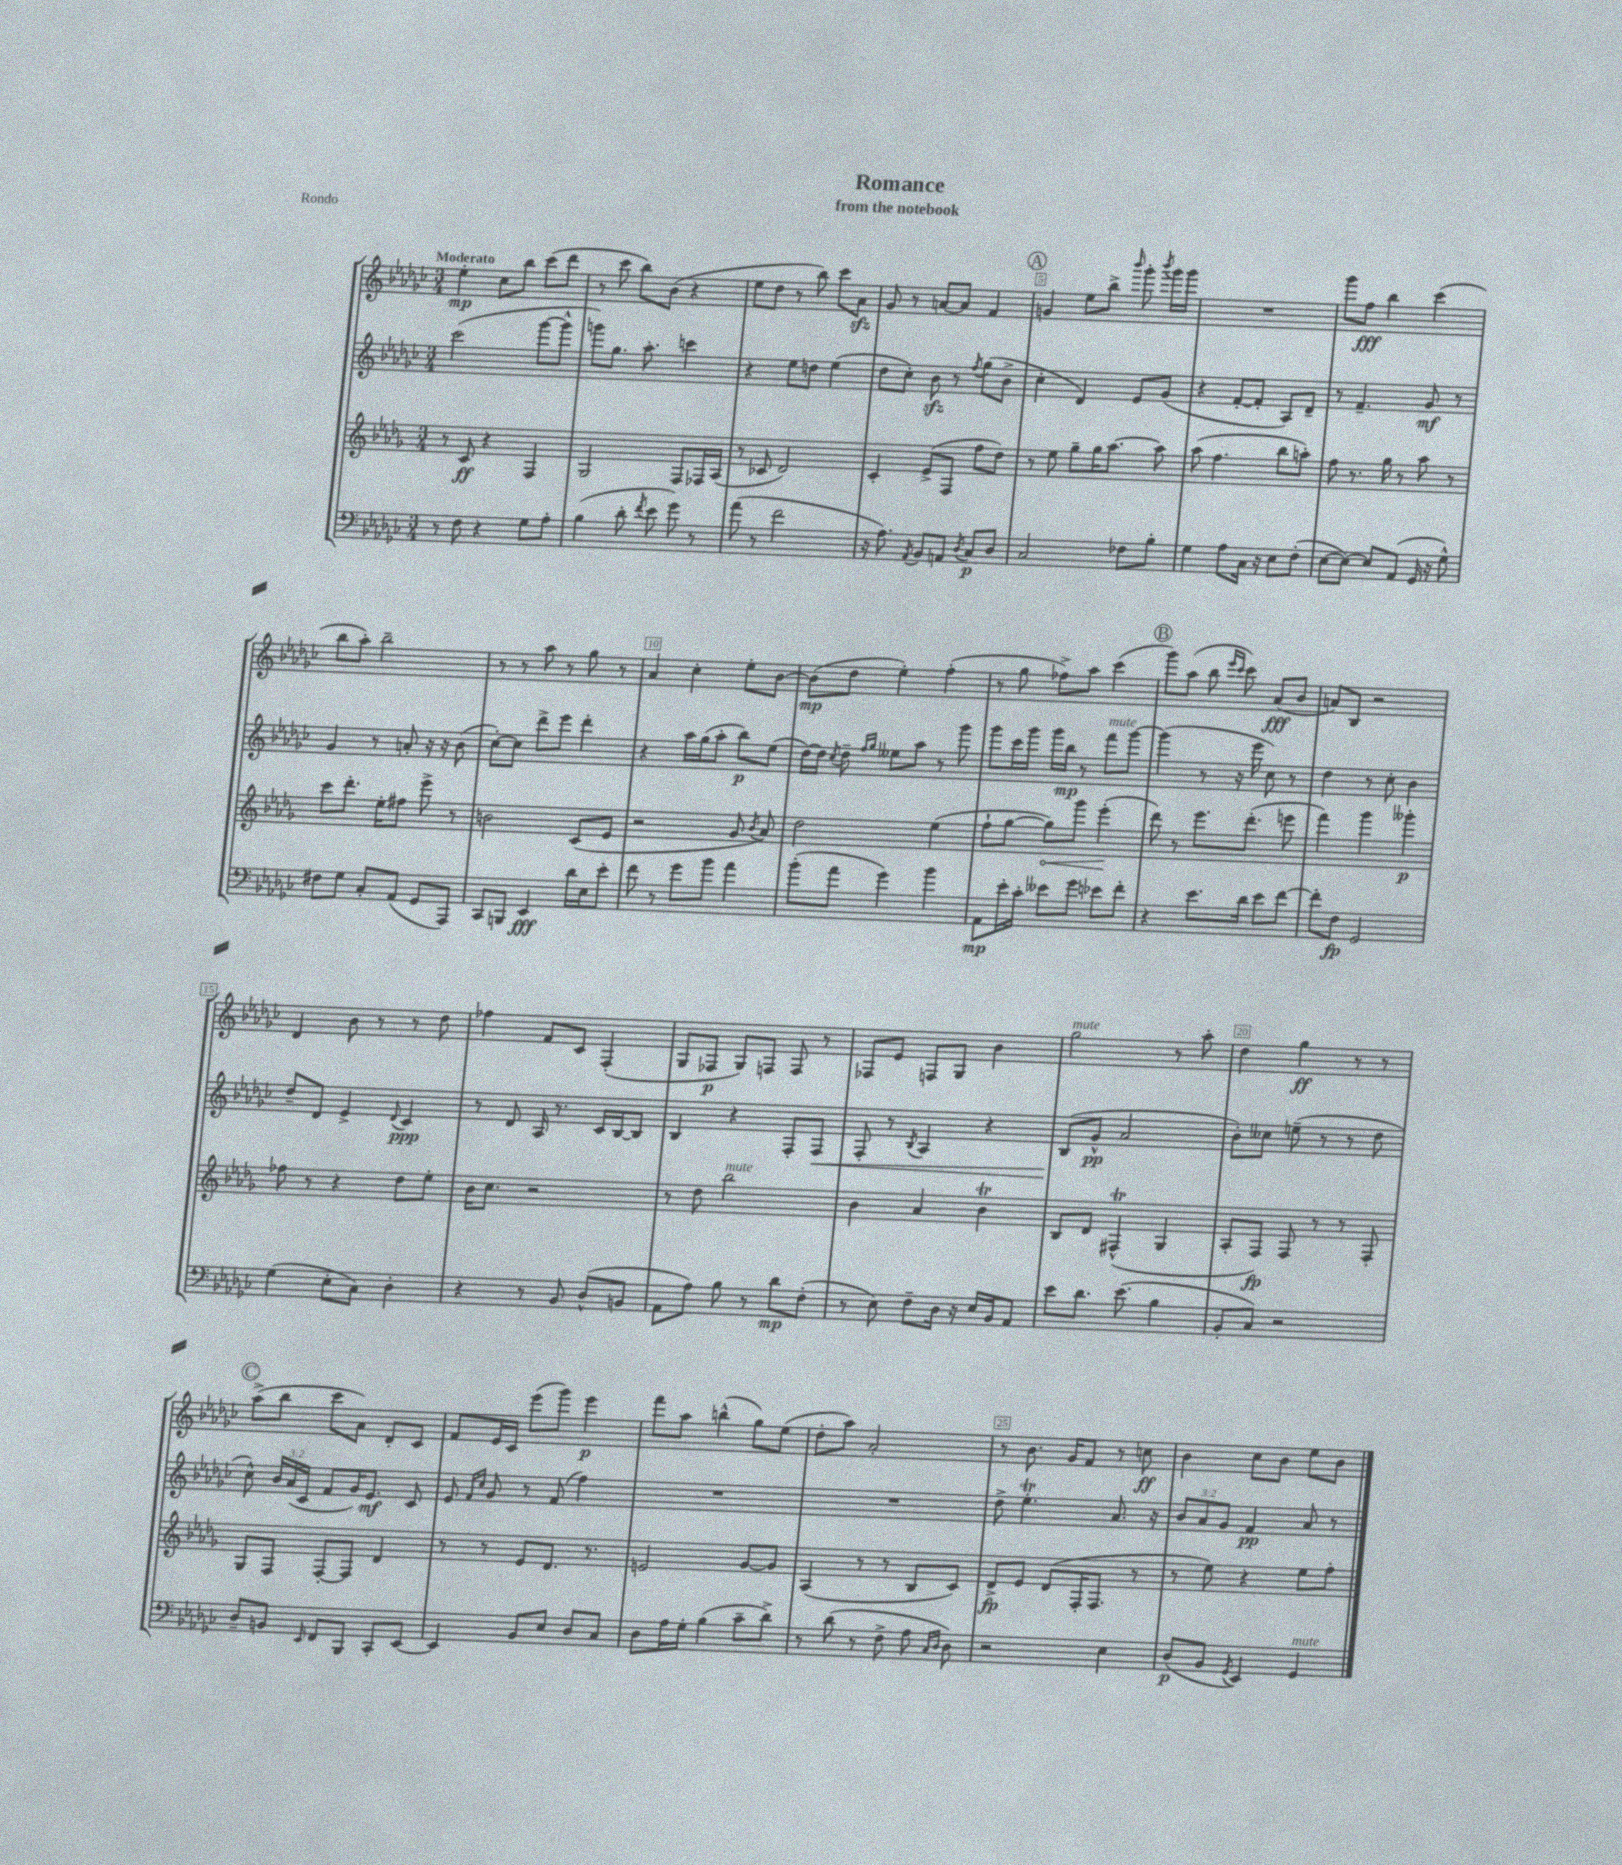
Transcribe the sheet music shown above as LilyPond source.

\header { title = "Romance" subtitle = "from the notebook" piece = "Rondo" }
<<
\new StaffGroup <<
\new Staff = "s0" {
    \clef treble \key ges \major \numericTimeSignature \time 3/4 \tempo "Moderato"
    \autoBeamOff ees''4-.\mp ces''8[ bes''8] ces'''8[( des'''8] |
    r8 ces'''8 bes''8[) bes'8]( r4 |
    ees''8[ des''8] r8 bes''8) ces'''8[ aes'8]\sfz |
    ges'8 r8 a'8[~ a'8] f'4 |
    \mark \markup { \circle "A" } g'4 ees''8[ bes''8]-> \grace { bes'''16 } ges'''8-. \acciaccatura { bes'''8 } ges'''16[ ges'''16] |
    R2. |
    ges'''8[ f''8]\fff bes''4 ces'''4( |
    bes''8[ aes''8]-.) bes''2-- |
    r8 r8 aes''8 r8 ges''8 r8 |
    aes'4 ces''4-. ees''8[-. bes'8]~ |
    bes'8[\mp( des''8] ees''4-.) f''4-.( |
    r8 ges''8 fes''8[->) aes''8] ces'''4( |
    \mark \markup { \circle "B" } ges'''8[) aes''8]( bes''8 \grace { ees'''16[ ces'''16] } ces'''8) aes'8[\fff( bes'8] |
    a'8[) bes8] r2 |
    des'4 bes'8 r8 r8 des''8 |
    fes''4 f'8[ ces'8] f4-.( |
    ges8[ fes8]\p ges8[) f8] f8 r8 |
    fes8[ ees'8] f8[ ges8] bes'4 |
    ges''2^\markup { \italic "mute" } r8 aes''8-. |
    des''4 ges''4\ff r8 r8 |
    \mark \markup { \circle "C" } aes''8[->( bes''8] ces'''8[ aes'8]) des'8[-. ces'8] |
    f'8[ ees'16 ces'16] ees'''8[( ges'''8]) ees'''4\p |
    f'''8[ aes''8] b''4-^( ges''8[) ees''8]( |
    des''8[-. aes''8]) aes'2-. |
    r8 bes'8. ges'16[ f'8] r8 c''8\ff |
    bes'4 ces''8[ bes'8] ees''8[ bes'8] \bar "|." |
}
\new Staff = "s1" {
    \clef treble \key ges \major \numericTimeSignature \time 3/4 \override Staff.TupletNumber.text = #tuplet-number::calc-fraction-text
    \autoBeamOff ces'''2( ges'''8[~ ges'''8]-^ |
    g'''8[) ges''8.] aes''8.-. c'''4 |
    r4 ees''8[ d''8] ees''4( |
    des''8[ ces''8]-.) bes'8\sfz r8 \acciaccatura { f''8 } ges''8[( bes'8]-> |
    \mark \markup { \circle "A" } ces''4-. des'4) ees'8[ ges'8]( |
    r4 f'8[~-. f'8]-. aes8[) des'8]-- |
    r8 f'4.-- ges'8\mf r8 |
    ges'4 r8 a'8-. r16 r16 bes'8( |
    ces''8[~-.) ces''8] des'''8[-> ees'''8] des'''4-. |
    r4 aes''16[ ges''16( aes''8]-. bes''8[\p) ees''8]( |
    des''16[~) des''16] \acciaccatura { ces''8 } des''8-- \grace { f''16[ ges''16] } eeses''8[ aes''8] r8 ges'''8 |
    ges'''8[ ces'''16 ges'''16] ges'''16[ bes''16]\mp r8 f'''8[^\markup { \italic "mute" } ges'''8]~ |
    \mark \markup { \circle "B" } ges'''4( r8 r16 ees'''16 ces''8) r8 |
    des''4 r8 ces''8-. bes'4 |
    des''8[-- des'8] ees'4-> \appoggiatura { des'8 } ces'4\ppp |
    r8 des'8 aes16 r8. ces'16[ bes16~ bes8] |
    bes4 r4 f8[-. f8]\< |
    f8-. r8 \acciaccatura { bes8 } aes4 r4 |
    bes8[\!( ges'8]-^\pp aes'2 |
    bes'8[-.) ceses''8] e''8--( r8 r8 des''8 |
    \mark \markup { \circle "C" } ces''8-^) \tuplet 3/2 { bes'16[ aes'16( ces'16] } f'8[ ges'16) ees'8.]\mf ces'8 |
    ees'8 \grace { f'16[ ces''16] } ges'8 r8 f'8( f''4) |
    R2. |
    R2. |
    des''8-> ees''4.-.\trill aes'8. r16 |
    \tuplet 3/2 { bes'8[ aes'8 ges'8] } f'4\pp aes'8 r8 \bar "|." |
}
\new Staff = "s2" {
    \clef treble \key des \major \numericTimeSignature \time 3/4
    \autoBeamOff r8 c'8\ff r4 f4 |
    ges2 f8[ fes16 aes16]( |
    r8 ces'8 des'2) |
    c'4-. ees'8[->( f8] f''8[ des''8]) |
    \mark \markup { \circle "A" } r8 ees''8 ges''8[-- ges''16 aes''8.]~ aes''8 |
    aes''8( f''4. bes''8[ a''8]-.) |
    f''8 r8. ges''16 r8 aes''8 r8 |
    c'''8[ des'''8.]-. ees''16[-. fis''8] ees'''8-> r8 |
    b'2 c'8[( ees'8] |
    r2 ges'8 \acciaccatura { bes'8 } aes'8) |
    des''2 ees''4( |
    f''8[-! ges''8]~ \once \override Hairpin.circled-tip = ##t ges''8[\<) ges'''8] ees'''4-.\!( |
    \mark \markup { \circle "B" } des'''8) r8 ees'''8.[ des'''8.]-.( e'''8 |
    f'''4) ges'''4 geses'''4-.\p |
    fes''8 r8 r4 des''8[ ees''8]-. |
    bes'16[ c''8.] r2 |
    r8 des''8 bes''2^\markup { \italic "mute" } |
    bes'4 aes'4 bes'4\trill |
    bes8[ des'8] fis4-^\trill( ges4 |
    aes8[-. f8]\fp) f8 r8 r8 f8-. |
    \mark \markup { \circle "C" } ges8[ f8] f8[~-. f8] des'4 |
    r8 r8 ees'8[ des'8.] r8. |
    e'2 ges'8[~ ges'8] |
    aes4( r8 r8 bes8[ c'8]) |
    des'8[->\fp ees'8] des'8[( f16-. f8.] r8 |
    r8 ees''8) r4 ees''8[ f''8]-. \bar "|." |
}
\new Staff = "s3" {
    \clef bass \key ges \major \numericTimeSignature \time 3/4
    \autoBeamOff r8 f8 r4 ges8[ aes8]-. |
    bes4( des'8-. \acciaccatura { f'8 } ees'8 ges'8) r8 |
    aes'8( r8 f'2 |
    r16 aes8.) \acciaccatura { aes,8 } bes,8[ a,8] \acciaccatura { des8 } ces8[\p des8] |
    \mark \markup { \circle "A" } ces2 fes8[ bes8]-. |
    ges4 aes8[ ces16] r16 ees8[ f8]-.( |
    ees8[~ ees8]~) ees8[ aes,8]( ges,16 r16 ges8-^) |
    fis8[ ges8] ces8[-. aes,8]( ges,8[ aes,,8]) |
    ces,8[ b,,8] ees,4\fff des'16[ ees16 ees'8]-. |
    f'8 r8 ges'8[ bes'8] aes'4 |
    bes'8[-.( aes'8] ges'4) bes'4 |
    aes,8[\mp ees'16-. ces'16]-. eeses'8[ ges'8] ees'8[ f'8]-. |
    \mark \markup { \circle "B" } r4 ees'8.[ des'16] ees'8[ f'8]~ |
    f'8[-. f8]\fp ges,2 |
    ges4( ees8[-. ces8]) des4-. |
    r4 r8 bes,8 des8[-^( b,8] |
    aes,8[ aes8]) bes8 r8 des'8[\mp f8]-.( |
    r8 ees8) f8[-- des16] r16 ees16[ bes,16 aes,8] |
    ees'8[ des'8.] ees'8.( bes4 |
    bes,8[-. ces8]) r2 |
    \mark \markup { \circle "C" } des8[-- b,8] \grace { ees,16 } f,8[ bes,,8] ces,8[-. ees,8]~ |
    ees,4 bes,8[ ees8] des8[ ces8] |
    des8[ aes16 ges16]-. bes4( ces'8[-- des'8]->) |
    r8 des'8( r8 f8-> aes8 \grace { ces16[ des16] } des8) |
    r2 ees4 |
    des8[\p( bes,8] \acciaccatura { ges,8 } ees,4) ges,4^\markup { \italic "mute" } \bar "|." |
}
>>
>>
\layout { \context { \Score \override BarNumber.break-visibility = ##(#f #t #t) barNumberVisibility = #(every-nth-bar-number-visible 5) \override BarNumber.stencil = #(make-stencil-boxer 0.1 0.3 ly:text-interface::print) } }
